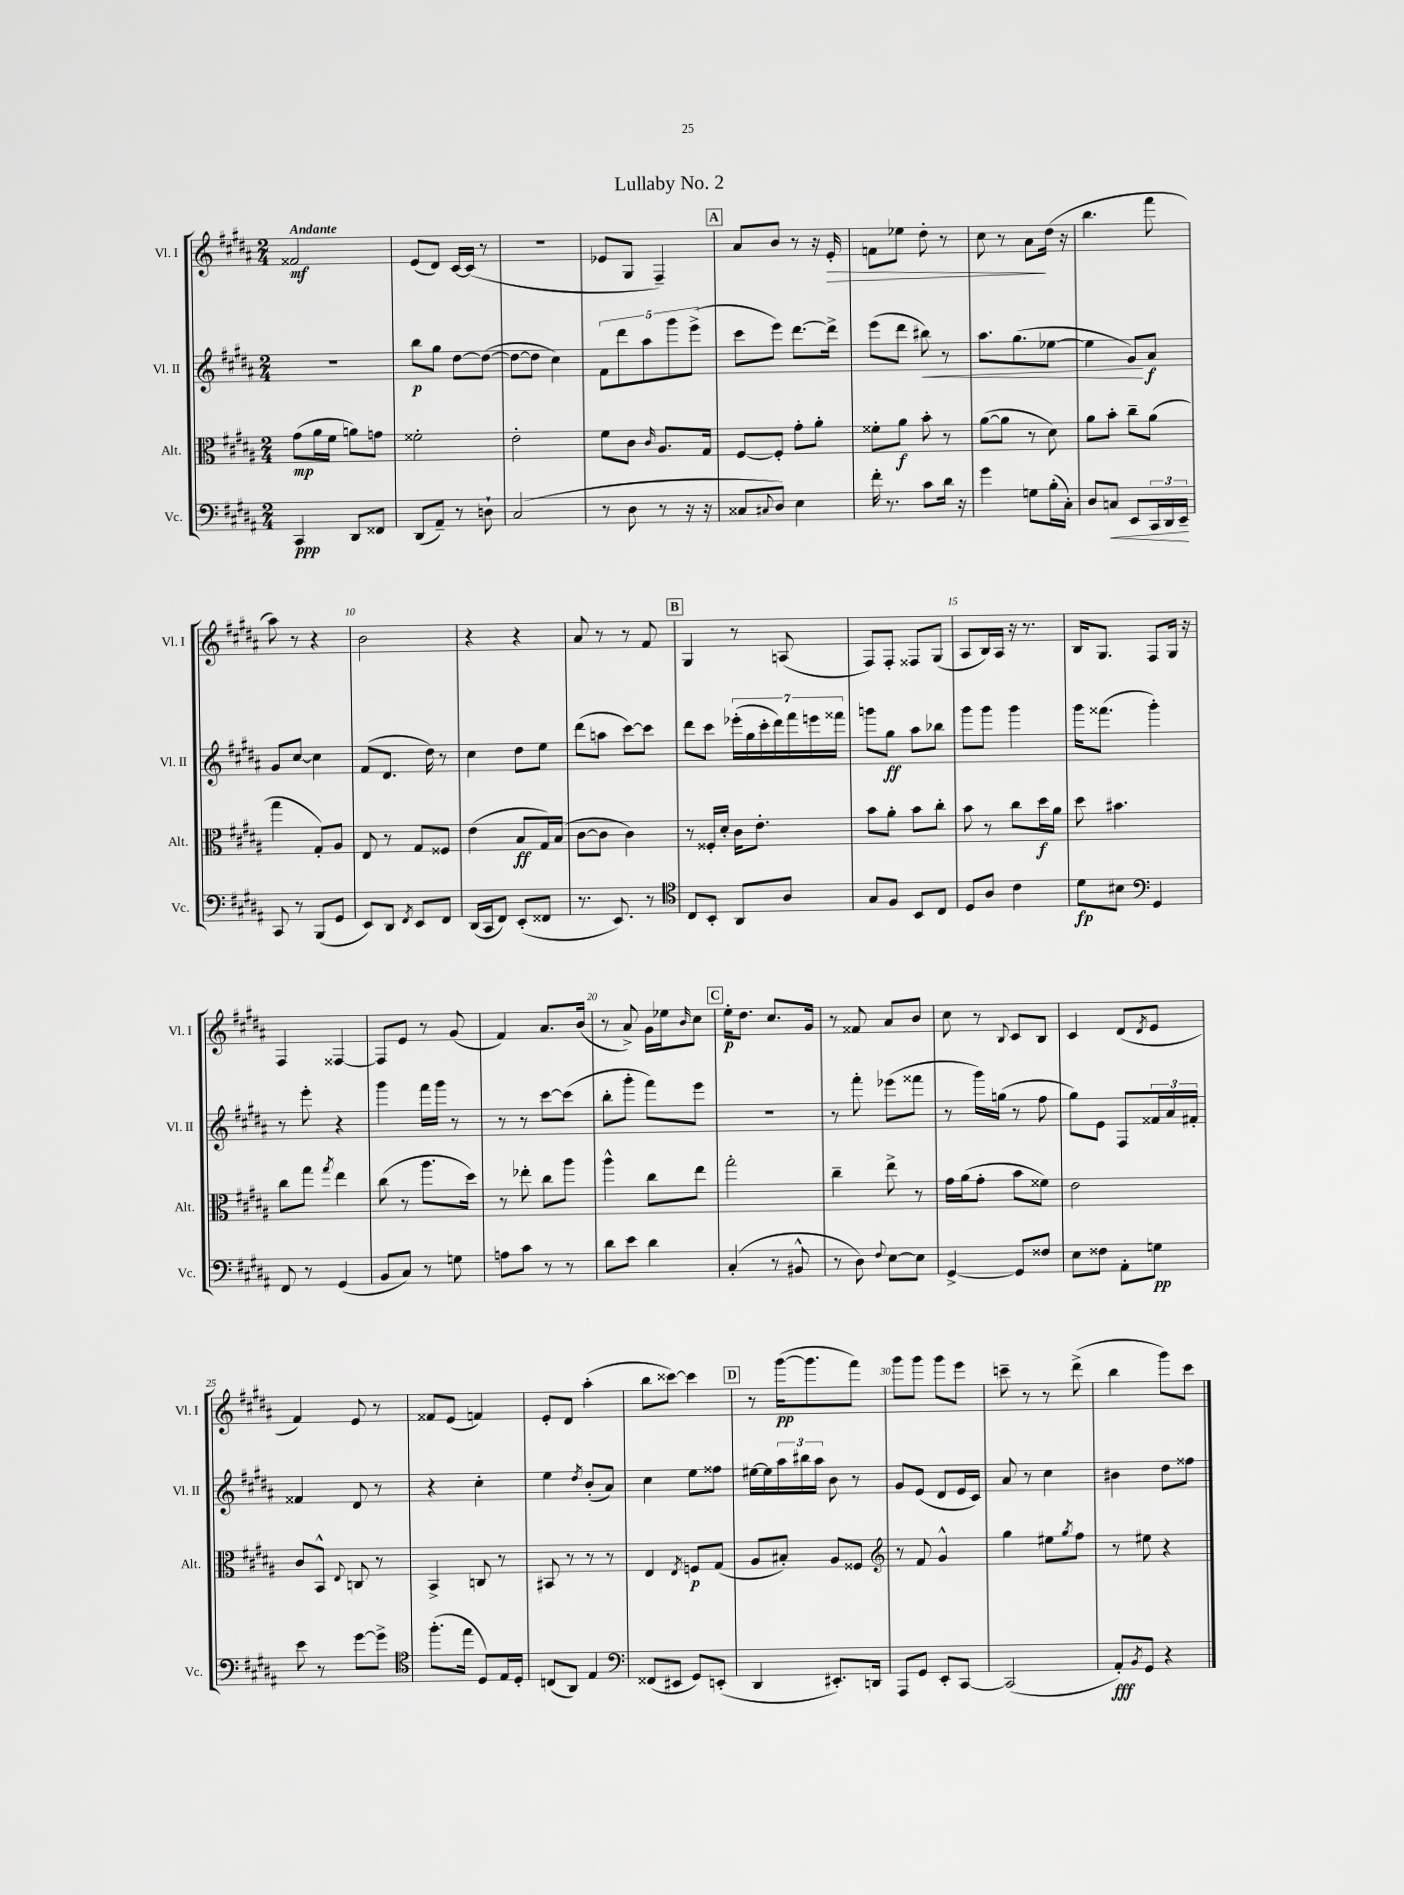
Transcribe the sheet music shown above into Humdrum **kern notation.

**kern	**kern	**kern	**kern
*staff4	*staff3	*staff2	*staff1
*clefF4	*clefC3	*clefG2	*clefG2
*k[f#c#g#d#a#]	*k[f#c#g#d#a#]	*k[f#c#g#d#a#]	*k[f#c#g#d#a#]
*M2/4	*M2/4	*M2/4	*M2/4
4CC#	(8g#	2r	2f##
.	16a#	.	.
.	16f#	.	.
8DD#	8a)	.	.
8FF##	8g	.	.
=	=	=	=
(8DD#	2f##'	8bb	(8e
8AA#~)	.	8gg#	8d#)
8r	.	[8dd#	[16c#
.	.	.	(16c#]
8D`	.	(8dd#_	8r
=	=	=	=
(2C#	2e'	8dd#_	2r
.	.	8dd#]	.
.	.	4cc#)	.
=	=	=	=
8r	8f#	10f#	8e-
.	.	10ddd#	.
8D#	8c#	.	8G#
.	.	10aa#	.
.	16qqc#	.	.
8r	8.A#	.	4F#~)
.	.	10ggg#	.
16r	.	.	.
.	.	(10eee^	.
16r	16G#	.	.
=	=	=	=
8C##	[8F#	8ccc#	8a#
8qqC#	.	.	.
8D#)	8F#']	8eee)	8b
4E	8g#'	[8.ddd#	8r
.	8a#'	.	16r
.	.	16ddd#^]	16e'
=	=	=	=
16f#'	8f##'	(8eee	8f
8.r	.	.	.
.	8a#	8ddd#	8ee-
8c#	8b'	8bb#)	8dd#'
16d#	8r	8r	8r
16r	.	.	.
=	=	=	=
4g#	([8a#	8.aa#	8cc#
.	8a#]	.	8r
.	.	(8.gg#	.
8G	8r	.	8a#
(16B'	8d#)	[8ee-	(16dd#
16C#')	.	.	16r
=	=	=	=
8D#	8a#	4ee-]	4.bb
8C	8b'	.	.
8EE	8cc#~	8g#)	.
24CC#	(8a#	8a#	8fff#
24DD#	.	.	.
24EE~	.	.	.
=	=	=	=
8CC#	4gg#	8g#	8aa#)
8r	.	[8cc#	8r
(8BBB	8G#')	4cc#]	4r
8GG#	8A#	.	.
=	=	=	=
8EE)	8E	(8f#	2b
8DD#	8r	8.d#	.
8qFF#	.	.	.
8EE	8G#	.	.
.	.	16dd#)	.
8FF#	8F##	8r	.
=	=	=	=
(16DD#	(4e	4cc#	4r
16CC#	.	.	.
8FF#)	.	.	.
(8EE'	8B	8dd#	4r
8FF##	16G#)	8ee	.
.	(16B	.	.
=	=	=	=
8.r	[8c#	(8ddd#	8a#
.	8c#]	8aa	8r
8.EE)	.	.	.
.	4c#)	[8ccc#)	8r
8r	.	8ccc#]	8f#
=	=	=	=
*clefC4	*	*	*
8C#	8r	8ddd#	4G#
8BB'	16F##'	8ccc#	.
.	16d#'	.	.
8AA#	16c#	(28eee-'	8r
.	.	28gg#	.
.	8.e'	.	.
.	.	28ccc#'	.
.	.	28ddd#)	.
8A#	.	.	(8A
.	.	28fff#	.
.	.	28eee	.
.	.	28fff##	.
=	=	=	=
8G#	8b	8ggg	8F#)
8F#	8a#'	8gg#	8F#'
8BB	8b	8aa#	8F##
8C#	8cc#'	8bb-	(8G#
=	=	=	=
8D#	8b	8ggg#	8A#
8A#	8r	8ggg#	16B)
.	.	.	16A#
4c#	8cc#	4ggg#	16r
.	.	.	8.r
.	16dd#	.	.
.	16a#	.	.
=	=	=	=
8d#	8dd#	16ggg#	16B
.	.	(8.fff##	8.G#
8B#	4.b#	.	.
*clefF4	*	*	*
4GG#	.	4ggg#')	8F#
.	.	.	16G#
.	.	.	16r
=	=	=	=
8FF#	8cc#	8r	4F#
8r	8gg#	8eee'	.
.	8qgg#	.	.
(4GG#	4ee	4r	[4F##
=	=	=	=
8BB	(8cc#	4ggg#	8F##]
8C#)	8r	.	8e
8r	8.aa#	16fff#	8r
.	.	16ggg#	.
8G	.	8r	(8g#
.	16dd#)	.	.
=	=	=	=
8A	8r	8r	4f#)
8c#	8ee-'	8r	.
8r	8cc#	[8ccc#	8.a#
8r	8aa#	(8ccc#]	.
.	.	.	(16b
=	=	=	=
8d#	4aa#^^	8bb'	8r
8e	.	8ggg#'	8a#^)
4d#	8cc#	8fff#)	16g#
.	.	.	16ee-
.	.	.	16qqb
.	8ee	8eee	8cc#
=	=	=	=
(4C#'	2gg#'	2r	16ee'
.	.	.	8.dd#
8r	.	.	8.cc#
8BB#^^	.	.	.
.	.	.	16g#
=	=	=	=
8r	4cc#~	8r	8r
8D#)	.	8fff#'	8f##
8qqF#	.	.	.
[8E	8ee^	(8eee-	8a#
8E]	8r	8fff##	8b
=	=	=	=
[4GG#^	16g#	8r	8cc#
.	(16a#	.	.
.	8g#'	16ggg#)	8r
.	.	(16gg	.
.	.	.	8qqB
8GG#]	8b	8r	8c#
8F##	8f##)	8ff#	8B
=	=	=	=
8E	2e	8gg#)	4c#
8F##	.	8e	.
8AA#'	.	8F#	(8d#
.	.	.	8qd#
8G	.	24f##	8e
.	.	24a#	.
.	.	24f#'	.
=	=	=	=
8e	8c#	4f##	4f#)
8r	8BB^^	.	.
.	8qqE	.	.
[8g#	8C	8d#	8e
8g#^]	8r	8r	8r
=	=	=	=
*clefC4	*	*	*
(8.ff#'	4BB^	4r	8f##
.	.	.	(8e
16ee	.	.	.
8D#)	8C	4cc#'	4f)
16E	8r	.	.
16D#'	.	.	.
=	=	=	=
(8C	8BB#	4ee	8e'
8AA#)	8r	.	8d#
.	.	8qdd#	.
4E	8r	(8b'	(4aa#'
.	8r	8a#)	.
=	=	=	=
*clefF4	*	*	*
(8FF##	4E	4cc#	8bb
8EE#	.	.	[8ccc##)
.	8qE	.	.
8GG#)	8F	8ee	4ccc##]
(8EE'	(8G#	8ff##	.
=	=	=	=
4DD#	8A#	[16ee#	8r
.	.	16ee#]	.
.	8B#')	24aa#	([16ggg#
.	.	24bb#	.
.	.	.	8.ggg#]
.	.	24aa#	.
8.EE#')	8A#	8b	.
.	8F##	8r	8fff#)
16DD	.	.	.
=	=	=	=
*	*clefG2	*	*
8AAA#	8r	8g#	8ggg#
8GG#	8f#	(8e	8ggg#
8EE'	4g#^^	8d#	8ggg#
[8CC#	.	16e	8eee
.	.	16c#)	.
=	=	=	=
(2CC#]	4gg#	8a#	8ccc~
.	.	8r	8r
.	8ee#	4cc#	8r
.	8qgg#	.	.
.	8ff#	.	(8ddd#^
=	=	=	=
8AA#')	8r	4b#	4bb
8qBB	.	.	.
8GG#	8ee#	.	.
4r	4r	8dd#	8ggg#)
.	.	8ff##	8ccc#
==	==	==	==
*-	*-	*-	*-
